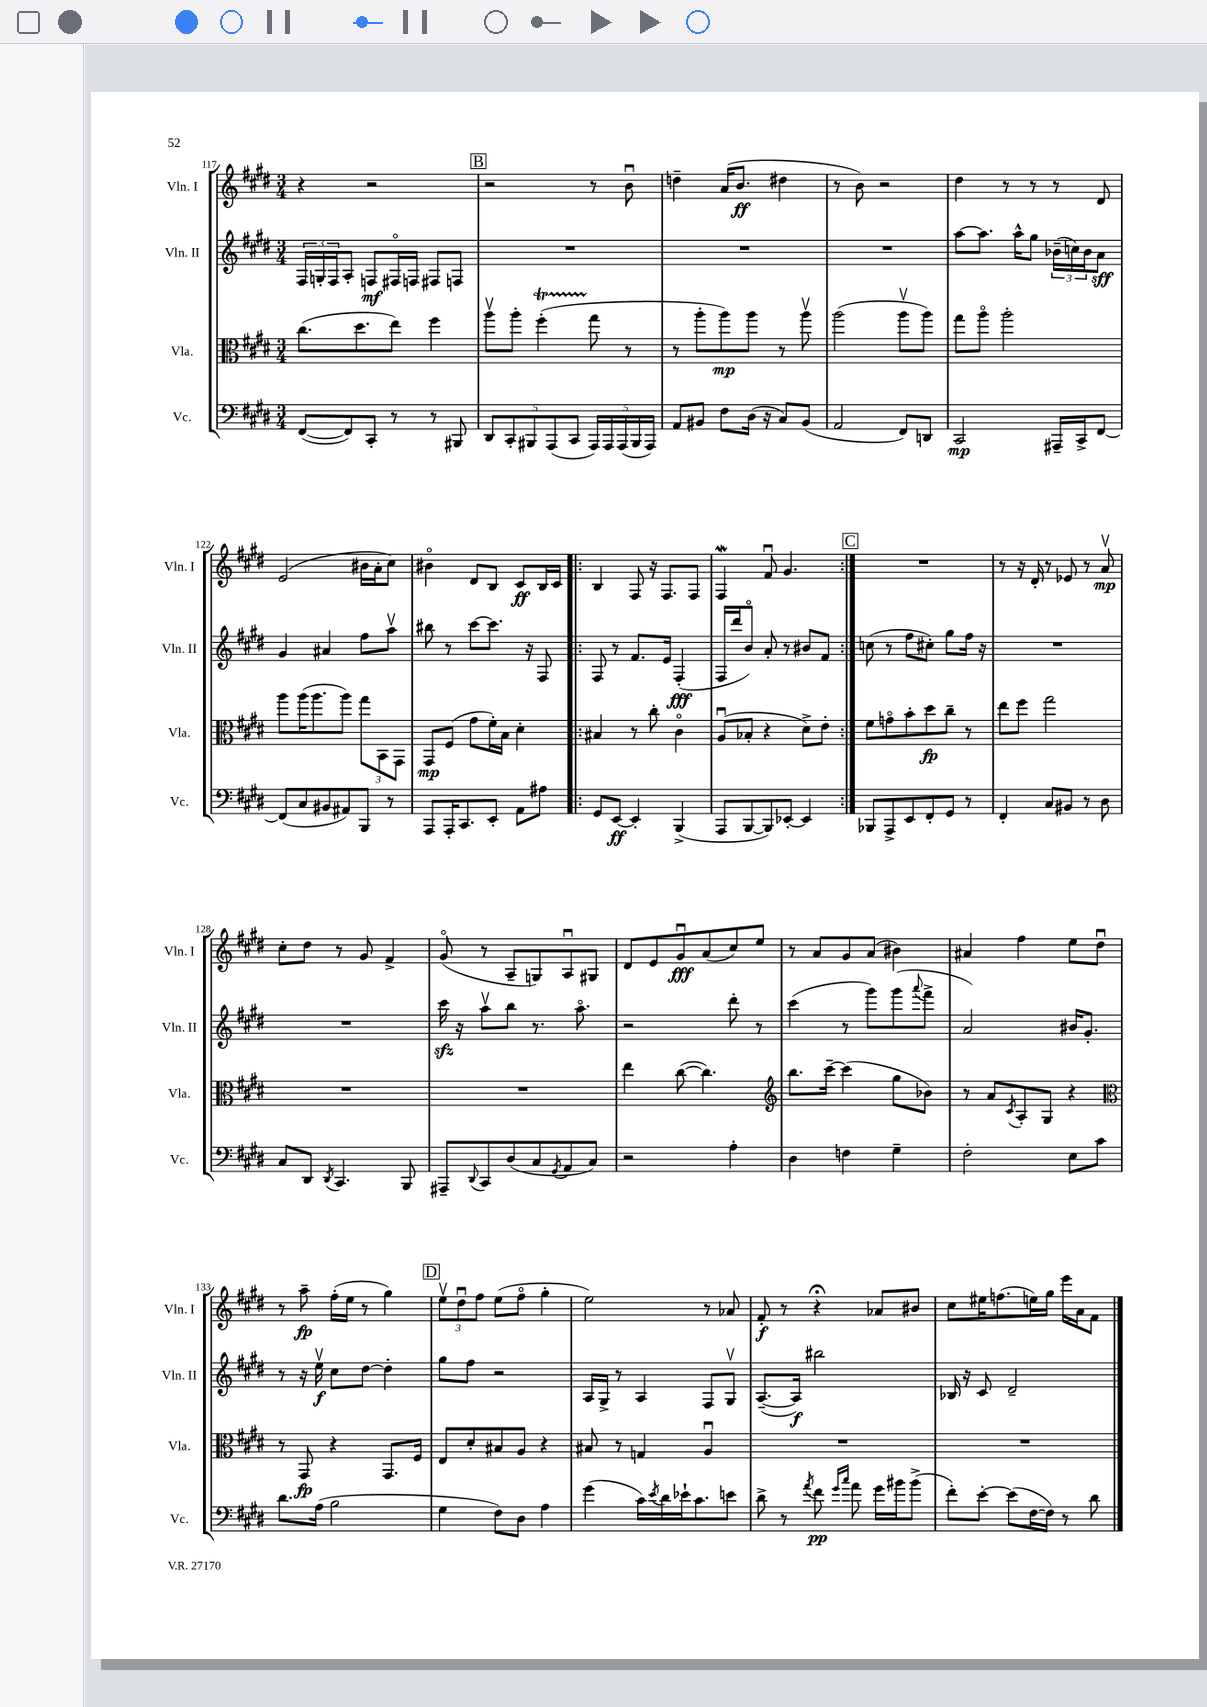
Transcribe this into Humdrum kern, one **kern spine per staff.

**kern	**dynam	**kern	**dynam	**kern	**dynam	**kern	**dynam
*part4	*part4	*part3	*part3	*part2	*part2	*part1	*part1
*staff4	*staff4	*staff3	*staff3	*staff2	*staff2	*staff1	*staff1
*I"Vc.	*	*I"Vla.	*	*I"Vln. II	*	*I"Vln. I	*
*I'Vc.	*	*I'Vla.	*	*I'Vln. II	*	*I'Vln. I	*
*clefF4	*	*clefC3	*	*clefG2	*	*clefG2	*
*k[f#c#g#d#]	*	*k[f#c#g#d#]	*	*k[f#c#g#d#]	*	*k[f#c#g#d#]	*
*M3/4	*	*M3/4	*	*M3/4	*	*M3/4	*
=117	=117	=117	=117	=117	=117	=117	=117
([8FF#/L	.	(8.cc#\L	.	24F#/LL	.	4r	.
.	.	.	.	24Gn'/	.	.	.
.	.	.	.	24F#/J	.	.	.
8FF#/])	.	.	.	8A'/J	.	.	.
.	.	8.dd#\	.	.	.	.	.
8CC#'/J	.	.	.	8Fn/L	mf	2r	.
8r	.	8ee\J)	.	16F#X/L	.	.	.
.	.	.	.	16Fn/JJ	.	.	.
8r	.	4ff#\	.	8F#X/L	.	.	.
8BBB#X/	.	.	.	8Fn/J	.	.	.
!!LO:REH:place=s1:t=B
=118	=118	=118	=118	=118	=118	=118	=118
10DD#/L	.	8aav\L	.	2.r	.	2r	.
10CC#'/	.	.	.	.	.	.	.
.	.	8aa'\J	.	.	.	.	.
10BBB#X/	.	.	.	.	.	.	.
.	.	(4ff#T'\	.	.	.	.	.
(10AAA/	.	.	.	.	.	.	.
10CC#/J	.	.	.	.	.	.	.
20AAA/LL)	.	8gg#\	.	.	.	8r	.
20AAA/	.	.	.	.	.	.	.
(20AAA/	.	.	.	.	.	.	.
.	.	8r	.	.	.	8bu\	.
20BBB#/	.	.	.	.	.	.	.
20AAA/JJ)	.	.	.	.	.	.	.
=119	=119	=119	=119	=119	=119	=119	=119
8AA/L	.	8r	.	2.r	.	4ddn~\	.
8BB#X/J	.	8aa'\L	.	.	.	.	.
8F#\L	.	8aa\)	mp	.	.	(16a/KL	.
.	.	.	.	.	.	8.b/J	ff
(16D#\Jk	.	8aa\J	.	.	.	.	.
16r	.	.	.	.	.	.	.
8C#/L)	.	8r	.	.	.	4dd#X\	.
(8BB#/J	.	8aav\	.	.	.	.	.
=120	=120	=120	=120	=120	=120	=120	=120
2AA/	.	(2aa\	.	2.r	.	8r	.
.	.	.	.	.	.	8b\)	.
.	.	.	.	.	.	2r	.
8FF#/L)	.	8aav\L	.	.	.	.	.
8DDn/J	.	8aa\J)	.	.	.	.	.
=121	=121	=121	=121	=121	=121	=121	=121
2CC#/	mp	8gg#\L	.	[8aa\L	.	4dd#\	.
.	.	8aa\J	.	8.aa\J]	.	.	.
.	.	2aa'\	.	.	.	8r	.
.	.	.	.	16aa^^\KL	.	.	.
.	.	.	.	8gg#\J	.	8r	.
16AAA#X~/LL	.	.	.	(24b-X~\LL	.	8r	.
.	.	.	.	24ccn\)	.	.	.
16CC#^/J	.	.	.	.	.	.	.
.	.	.	.	24b-\J	.	.	.
[8FF#/J	.	.	.	8a\J	sff	8d#/	.
!!LO:LB:g=z
=122	=122	=122	=122	=122	=122	=122	=122
(8FF#/L]	.	8aa\L	.	4g#/	.	(2e/	.
8C#/	.	(16aa\K	.	.	.	.	.
.	.	8.aa\	.	.	.	.	.
8BB#X/	.	.	.	4a#X/	.	.	.
8AA#X/)	.	8aa\J)	.	.	.	.	.
8BBB/J	.	12gg#\L	.	8ff#\L	.	16b#X\LL	.
.	.	.	.	.	.	16a'\J	.
.	.	12BB\	.	.	.	.	.
8r	.	.	.	8aav\J	.	8cc#\J)	.
.	.	12GG#\J	.	.	.	.	.
=123	=123	=123	=123	=123	=123	=123	=123
8AAA/L	.	8GG#/L	mp	8bb#X\	.	4b#X\	.
16AAA'/K	.	(8F#/J	.	8r	.	.	.
8.CC#/	.	.	.	.	.	.	.
.	.	8g#\L	.	[8ccc#\L	.	8d#/L	.
8EE'/J	.	16f#'\L)	.	8.ccc#\J]	.	8B/J	.
.	.	16B\JJ	.	.	.	.	.
8AA\L	.	4d#'\	.	.	.	8c#/L	ff
.	.	.	.	16r	.	.	.
8A#X\J	.	.	.	8F#/	.	16B/L	.
.	.	.	.	.	.	16c#/JJ	.
=124!|:	=124!|:	=124!|:	=124!|:	=124!|:	=124!|:	=124!|:	=124!|:
8GG#/L	.	4B#X/	.	8F#/	.	4B/	.
[8EE/J	ff	.	.	8r	.	.	.
4EE'/]	.	8r	.	8.f#/L	.	8F#/	.
.	.	8cc#'\	.	.	.	16r	.
.	.	.	.	16e/Jk	.	8.F#/L	.
(4BBB^/	.	4c#\	.	(4F#'/	fff	.	.
.	.	.	.	.	.	8F#/J	.
=125	=125	=125	=125	=125	=125	=125	=125
8AAA/L	.	(8Au/L	.	16F#/LL	.	4F#W/	.
.	.	.	.	16ddd#/J	.	.	.
[8BBB/	.	8B-X'/J	.	8b/J)	.	.	.
8BBB/])	.	4r	.	8a'/	.	8f#u/	.
[8EE-X'/J	.	.	.	8r	.	4.g#/	.
4EE-/]	.	8d#^\L)	.	8b#X/L	.	.	.
.	.	8e'\J	.	8f#/J	.	.	.
!!LO:REH:place=s1:t=C
=126:|!	=126:|!	=126:|!	=126:|!	=126:|!	=126:|!	=126:|!	=126:|!
8BBB-X/L	.	8f#\L	.	(8ccn\	.	2.r	.
8AAA^/	.	8gn\	.	8r	.	.	.
8EE/	.	8b'\	.	8ff#\L	.	.	.
8FF#'/	.	8dd#\	fp	8cc#X'\J)	.	.	.
8GG#/J	.	8cc#~\J	.	8gg#\L	.	.	.
8r	.	8r	.	16ff#\Jk	.	.	.
.	.	.	.	16r	.	.	.
=127	=127	=127	=127	=127	=127	=127	=127
4FF#'/	.	8ee\L	.	2.r	.	8r	.
.	.	8ff#\J	.	.	.	16r	.
.	.	.	.	.	.	16d#'/	.
8C#/L	.	2gg#\	.	.	.	8r	.
8BB#X/J	.	.	.	.	.	8e-X/	.
8r	.	.	.	.	.	8r	.
8D#\	.	.	.	.	.	8av/	mp
!!LO:LB:g=z
=128	=128	=128	=128	=128	=128	=128	=128
8C#/L	.	2.r	.	2.r	.	8cc#'\L	.
8DD#/J	.	.	.	.	.	8dd#\J	.
8qDD#/	.	.	.	.	.	.	.
4.CC#/	.	.	.	.	.	8r	.
.	.	.	.	.	.	8g#/	.
.	.	.	.	.	.	4f#^/	.
8BBB/	.	.	.	.	.	.	.
=129	=129	=129	=129	=129	=129	=129	=129
8AAA#X~/L	.	2.r	.	16ccc#zz\	.	(8g#/	.
.	.	.	.	16r	.	.	.
8qqDD#/	.	.	.	.	.	.	.
8CC#/	.	.	.	8aav\L	.	8r	.
(8D#/	.	.	.	8bb\J	.	8A~/L	.
8C#/	.	.	.	8.r	.	8Gn/)	.
8qGG#/	.	.	.	.	.	.	.
8AA/	.	.	.	.	.	8Au/	.
.	.	.	.	8.aa\	.	.	.
8C#/J)	.	.	.	.	.	8G#X/J	.
=130	=130	=130	=130	=130	=130	=130	=130
2r	.	4ee\	.	2r	.	8d#/L	.
.	.	.	.	.	.	8e/	.
.	.	([8cc#\	.	.	.	8g#u/	fff
.	.	4.cc#\])	.	.	.	(8a/	.
4A'\	.	.	.	8ddd#'\	.	8cc#/)	.
.	.	.	.	8r	.	8ee/J	.
=131	=131	=131	=131	=131	=131	=131	=131
*	*	*clefG2	*	*	*	*	*
4D#\	.	8.bb\L	.	(4ccc#\	.	8r	.
.	.	.	.	.	.	8a/L	.
.	.	[16ccc#~\Jk	.	.	.	.	.
4Fn\	.	(4ccc#\]	.	8r	.	8g#/	.
.	.	.	.	8ggg#\L)	.	(8a/J	.
4G#~\	.	8gg#\L	.	(8ggg#\	.	4b#X\)	.
.	.	.	.	8qqaaa/	.	.	.
.	.	8b-X\J)	.	8fff#^\J	.	.	.
=132	=132	=132	=132	=132	=132	=132	=132
2F#'\	.	8r	.	2a/)	.	4a#X/	.
.	.	8a/L	.	.	.	.	.
.	.	8qc#/	.	.	.	.	.
.	.	8A'/	.	.	.	4ff#\	.
.	.	8G#/J	.	.	.	.	.
8E\L	.	4r	.	16b#X/KL	.	8ee\L	.
.	.	.	.	8.g#'/J	.	.	.
8c#\J	.	.	.	.	.	8dd#u\J	.
!!LO:LB:g=z
=133	=133	=133	=133	=133	=133	=133	=133
*	*	*clefC3	*	*	*	*	*
8.d#\L	.	8r	.	8r	.	8r	.
.	.	8GG#/	fp	16r	.	8aa~\	fp
(16A\Jk	.	.	.	16eev\	f	.	.
2B\	.	4r	.	8cc#\L	.	(16ff#'\LL	.
.	.	.	.	.	.	16ee\JJ	.
.	.	.	.	[8dd#\J	.	8r	.
.	.	8.GG#/L	.	4dd#'\]	.	4gg#\)	.
.	.	16F#/Jk	.	.	.	.	.
!!LO:REH:place=s1:t=D
=134	=134	=134	=134	=134	=134	=134	=134
4G#\	.	8E/L	.	8gg#\L	.	12eev\L	.
.	.	.	.	.	.	12dd#u\	.
.	.	8d#'/	.	8ff#\J	.	.	.
.	.	.	.	.	.	12ff#\J	.
8F#\L)	.	8B#X/	.	2r	.	(8ee\L	.
8D#\J	.	8A/J	.	.	.	8ff#\J	.
4A\	.	4r	.	.	.	4gg#'\	.
=135	=135	=135	=135	=135	=135	=135	=135
(4g#\	.	8B#X/	.	16A/LL	.	2ee\)	.
.	.	.	.	16G#^/JJ	.	.	.
.	.	8r	.	8r	.	.	.
16c#\LL)	.	4Gn/	.	4A/	.	.	.
8qe/	.	.	.	.	.	.	.
16d#\	.	.	.	.	.	.	.
16e-X`\J	.	.	.	.	.	.	.
8.c#\	.	.	.	.	.	.	.
.	.	4Au/	.	8F#/L	.	8r	.
8en\J	.	.	.	8G#v/J	.	8a-X/	.
=136	=136	=136	=136	=136	=136	=136	=136
8d#^\	.	2.r	.	([8.A~/L	.	8f#'/	f
8r	.	.	.	.	.	8r	.
.	.	.	.	16A/Jk])	f	.	.
8qa/	.	.	.	.	.	.	.
8f#\	pp	.	.	2bb#X\	.	4r;<	.
16qqg#/LL	.	.	.	.	.	.	.
16qqcc#/JJ	.	.	.	.	.	.	.
8a\	.	.	.	.	.	.	.
16g#\LL	.	.	.	.	.	8a-X/L	.
16b#X\J	.	.	.	.	.	.	.
(8b#^\J	.	.	.	.	.	8b#X/J	.
=137	=137	=137	=137	=137	=137	=137	=137
8f#'\L)	.	2.r	.	16B-X/	.	8cc#\L	.
.	.	.	.	16r	.	.	.
[8e'\J	.	.	.	8c#/	.	16ee#X\K	.
.	.	.	.	.	.	(8.ffn\	.
(8e\L]	.	.	.	2d#~/	.	.	.
[16F#\L	.	.	.	.	.	16een\L)	.
16F#\JJ])	.	.	.	.	.	16gg#\JJ	.
8r	.	.	.	.	.	16eee\LL	.
.	.	.	.	.	.	16a\J	.
8d#\	.	.	.	.	.	8f#\J	.
==	==	==	==	==	==	==	==
*-	*-	*-	*-	*-	*-	*-	*-
